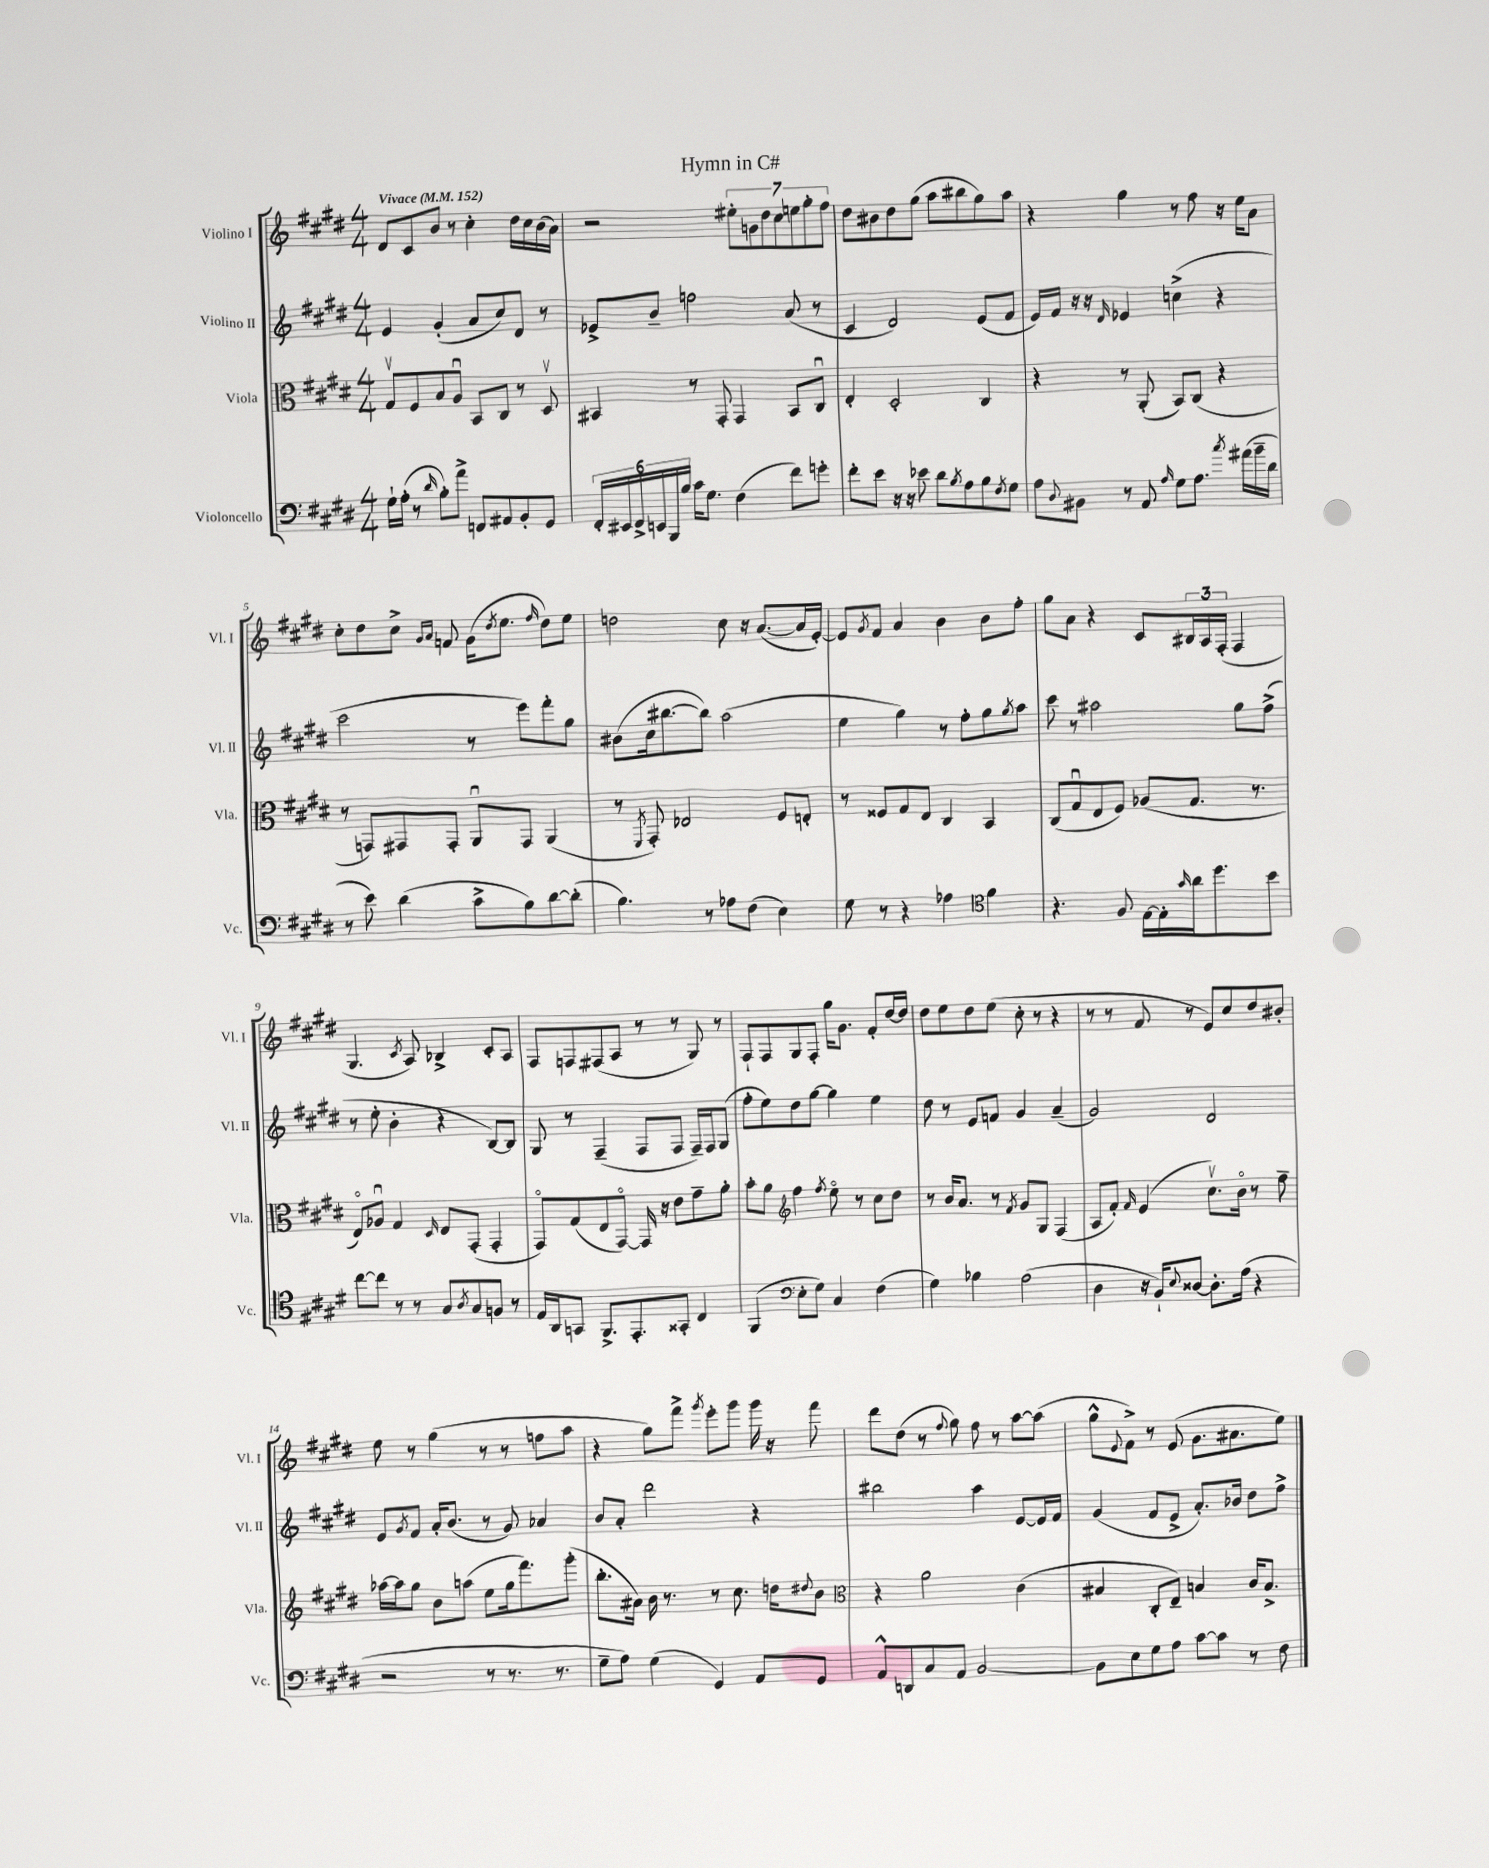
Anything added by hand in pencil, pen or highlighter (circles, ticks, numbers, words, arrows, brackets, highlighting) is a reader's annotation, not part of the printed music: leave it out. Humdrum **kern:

**kern	**kern	**kern	**kern
*staff4	*staff3	*staff2	*staff1
*clefF4	*clefC3	*clefG2	*clefG2
*k[f#c#g#d#]	*k[f#c#g#d#]	*k[f#c#g#d#]	*k[f#c#g#d#]
*M4/4	*M4/4	*M4/4	*M4/4
*MM152	*MM152	*MM152	*MM152
16G#`\LL	8G#v/L	4e/	8d#/L
(16A'\JJ	.	.	.
8r	8F#/	.	8c#/
16qqd#/	.	.	.
8B'\L)	8B/	(4g#'/	8b/J
8a^\J	8Au/J	.	8r
8FF/L	8BB/L	8a/L	4cc#'\
8AA#/	8C#/J	8cc#/)	.
8BB'/	8r	8d#/J	16dd#\LL
.	.	.	16cc#\
8GG#/J	8D#v/	8r	(16b\
.	.	.	16a\JJ)
=	=	=	=
24FF#'/LL	4BB#/	8e-^/L	2r
24EE#/	.	.	.
24FF#^/	.	.	.
24EE/	.	8b~/J	.
24BBB/	.	.	.
24B/JJ	.	.	.
16c#\LK	8r	2ff\	.
8.G#\J	.	.	.
.	8GG#'/	.	.
(4F#\	4GG#/	.	14ee#'\L
.	.	.	14g\
.	.	.	14dd#\
.	.	.	14cc#\
8f#\L)	8BB#/L	(8a/	.
.	.	.	14ee\
.	.	.	14gg#'\
8g'\J	8C#u/J	8r	.
.	.	.	14ff#\J
=	=	=	=
8f#'\L	4E'/	4c#/	8dd#\L
8e\J	.	.	8b#\
16r	2D#'/	2d#/)	8dd#\
16r	.	.	.
8e-\	.	.	(8gg#\J
8d#\L	.	.	8aa\L
8qB/	.	.	.
8A\	.	.	8bb#\
8B\	4C#/	(8e/L	8gg#\)
8qF#/	.	.	.
8G#\J	.	8f#/J	8aa\J
=	=	=	=
8A\L	4r	16e/LL)	4r
.	.	16f#/JJ	.
8qqD#/	.	.	.
8BB#\J	.	16r	.
.	.	16r	.
.	.	16qqd#/	.
8r	8r	4e-/	4gg#\
8AA/	(8AA'/	.	.
16qqA/	.	.	.
8G#\L	8BB/L)	(4cc^\	8r
8.A\J	(8C#/J	.	8ff#\
.	4r	4r	16r
8qcc#/	.	.	.
(16a#\LL	.	.	16ee\LK
16b~\	.	.	8a\J
16d#\JJ	.	.	.
=	=	=	=
8r	8r	2ccc#\	8cc#'\L
8e\)	8GG/L)	.	8dd#\
(4d#\	8GG#/	.	8cc#^\J
.	.	.	16qqg#/LL
.	.	.	16qqa/JJ
.	8GG#'/J	.	8f/
8c#^\L	8AAu/L	8r	(16g#\LK
.	.	.	8qdd#/
.	.	.	8.ee\J
8B\)	8GG#/J	8eee\L)	.
.	.	.	16qqff#/
[8d#\	(4AA/	8fff#'\	8dd#\L)
(8d#'\]J	.	8gg#\J	8ee\J
=	=	=	=
4.B\)	8r	(8b#\L	2dd\
.	8qFF#/	.	.
.	8GG#'/)	16cc#\k	.
.	.	[8.bb#\	.
.	2E-/	.	.
8r	.	8bb#\]J)	.
8A-\L	.	(2aa\	8cc#\
(8F#\J	.	.	16r
.	.	.	([8.a/L
4E\)	8F#/L	.	.
.	8E'/J	.	16a/]L
.	.	.	[16e'/JJ)
=	=	=	=
8G#\	8r	4ee\	8e/]L
.	.	.	8qg#/
8r	8F##/L	.	8f#/J
4r	8G#/	4gg#\)	4a/
.	8E/J	.	.
4A-\	4C#/	8r	4b\
.	.	8ff#'\L	.
*clefC4	*	*	*
4f#\	4BB/	8gg#\	8b\L
.	.	8qgg#/	.
.	.	8aa\J	8ff#'\J
=	=	=	=
4.r	(8C#/L	8ccc#\	8gg#\L
.	8G#u/	8r	8a\J
.	8E/	2aa#\	4r
8F#/	8F#/J)	.	.
[16E\LL	(8A-/L	.	8c#/L
16E'\]	.	.	.
16qqg#/	.	.	.
16a\J	8.G#/J	.	24B#/L
.	.	.	24A/
8.dd#\	.	.	.
.	.	.	(24F#'/JJ
.	.	8gg#\L	4F#/
.	8.r	.	.
8b\J	.	(8ff#^\J	.
=	=	=	=
[8cc#\L	8Eo/L)	8r	4.G#/
8cc#\]J	8A-u/J	8ee'\	.
8r	4G#/	4b'\	.
.	.	.	8qc#/
8r	.	.	8A/)
.	16qqD#/	.	.
8G#/L	8E/L	4r	4B-^/
8qA/	.	.	.
8G#/	(8GG#'/J	.	.
8F/J	4GG#'/	[8B/L)	8c#'/L
8r	.	8B/]J	8A/J
=	=	=	=
16E/LL	8GG#o/L)	8G#/	8F#/L
16AA/J	.	.	.
8GG/J	(8G#/	8r	8F/
8.FF#^/L	8E/	(4F#~/	(8F#/
.	[8GG#o/J)	.	8A/J
8.EE'/	.	.	.
.	16GG#/]	8F#/L	8r
.	16r	.	.
8GG##'/J	8e\L	8F#/J	8r
4C#/	8g#~\	16F#~/LL)	8G#/)
.	.	16F#/J	.
.	8a'\J	(8G#/J	8r
=	=	=	=
(4FF#/	8b'\L	8ff#'\L	8F#`/L
.	8a\J	8ee\)	8F#/
*clefF4	*clefG2	*	*
8E'\L	4ff#\	8dd#\	8G#/
8G#\J)	.	[8gg#\J	8F#'/J
.	8qff#/	.	.
4C#/	8eeo\	4gg#\]	16gg#\LK
.	.	.	8.g#\J
.	8r	.	.
(4F#\	8cc#\L	4ee\	8f#'/L
.	8dd#\J	.	[16dd#/L
.	.	.	16dd#/]JJ
=	=	=	=
4G#\)	8r	8dd#\	8dd#\L
.	16b/LK	8r	8ee\
.	8.a/J	.	.
4B-\	.	8e/L	8dd#\
.	8r	8f/J	(8ee\J
.	8qf#/	.	.
(2A\	8g#/L	4g#/	8cc#'\
.	8G#/J	.	8r
.	(4F#/	(4a~/	4r
=	=	=	=
4D#\	8A/L	2g#/)	8r
.	8f#'/J)	.	8r
.	16qqf#/	.	.
16r	(4e/	.	8f#/
16BB`/LK)	.	.	.
8qqE/	.	.	.
[8D##/J	.	.	8r
8.D##'\]L	8.cc#v\L)	2d#/	8e/L)
.	.	.	8cc#/
(16A\Jk	16bo\Jk	.	.
4r	8r	.	8dd#/
.	8ff#~\	.	8b#'/J
=	=	=	=
2r	[16aa-\LL	8e/L	8ee\
.	16aa-\]J	.	.
.	.	8qg#/	.
.	8gg#\J	8f#/J	8r
.	8b\L	16a'/LK	(4gg#\
.	.	(8.b/J	.
.	(8aa\J	.	.
8r	8ee\L	8r	8r
8.r	16gg#\k	8g#/)	8r
.	8.fff#\)	.	.
.	.	4a-/	8ff\L
8.r	.	.	.
.	(8ggg#'\J	.	8aa\J
=	=	=	=
8G#~\L	8.bb'\L	8b/L	4r
8A\J)	.	8a'/J	.
.	16a#\Jk)	.	.
(4G#\	16b\	2ddd#\	8gg#\L)
.	8.r	.	.
.	.	.	8fff#^\J
.	.	.	8qggg#/
4GG#/)	8r	.	8eee'\L
.	8.cc#\	.	8ggg#\J
8AA/L	.	4r	16ggg#\
.	16dd\LK	.	16r
.	8qqdd#/	.	.
8GG#/J	8b\J	.	8fff#\
=	=	=	=
*	*clefC3	*	*
8AA^^/L	4r	2bb#\	8ddd#\L
8DD/	.	.	(8dd#\J
8C#/	2a\	.	8r
.	.	.	8qqff#/
8AA/J	.	.	8gg#\)
[2BB/	.	4aa\	8ff#\
.	.	.	8r
.	(4c#\	[8e/L	[8aa\L
.	.	16e/]L	(8aa\]J
.	.	16f#/JJ	.
=	=	=	=
8BB\]L	4B#/	(4g#/	8gg#^^\L
.	.	.	8qqe/
8E\	.	.	8f#^\J)
8G#\	8C#'/L	8f#/L	8r
8A\J	8E~/J)	8e^/J	(8e/
[8c#\L	4B/	8.a'/L)	8.g#\L
8c#\]J	.	.	.
.	.	16b-/Jk	8.a#\
8r	16c#/LK	8dd#\L	.
.	8.B^/J	.	.
8F#\	.	8ff#^\J	8ee\J)
==	==	==	==
*-	*-	*-	*-
